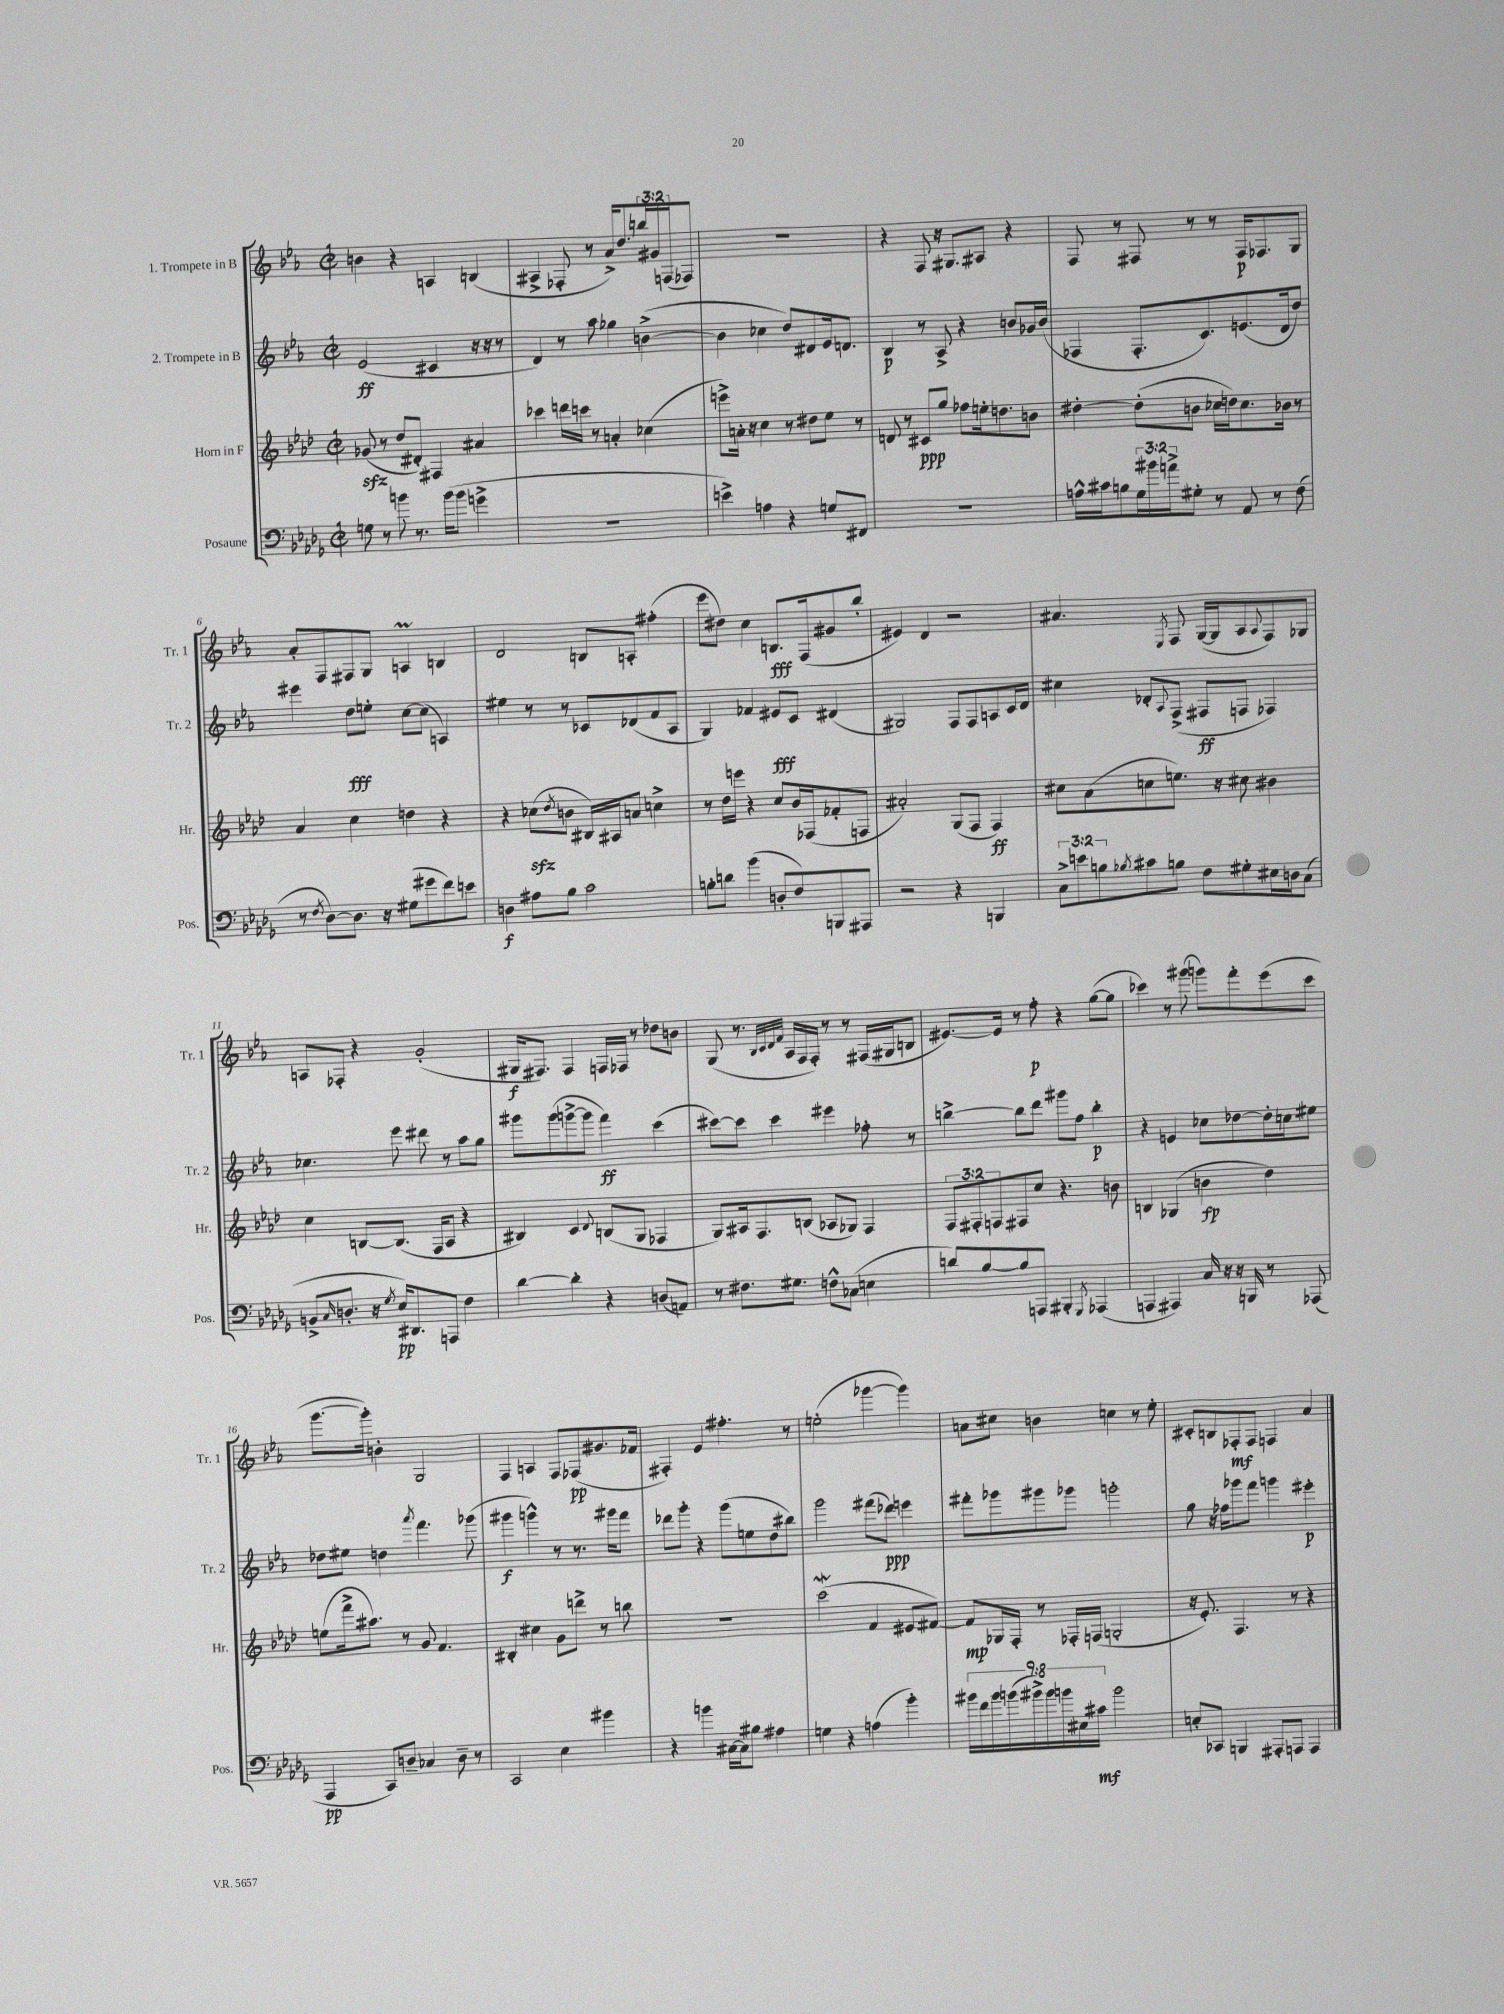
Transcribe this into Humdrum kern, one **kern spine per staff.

**kern	**kern	**kern	**kern
*staff4	*staff3	*staff2	*staff1
*clefF4	*clefG2	*clefG2	*clefG2
*k[b-e-a-d-g-]	*k[b-e-a-d-]	*k[b-e-a-]	*k[b-e-a-]
*M2/2	*M2/2	*M2/2	*M2/2
*met(c|)	*met(c|)	*met(c|)	*met(c|)
8G	(8g-	(2e-	4b
8r	8r	.	.
8b	8dd-	.	4r
8.r	8d#')	.	.
.	4F#	4c#	4A
(16b	.	.	.
8b	.	.	.
4g^	4a#	16r	(4B
.	.	16r	.
.	.	8r	.
=	=	=	=
1r	4ccc-	4d)	4A#^
.	16ddd	8r	8F-'
.	16ccc	.	.
.	8r	8aa-	8r
.	4a'	4gg-	16a-^)
.	.	.	8.dd
.	(4cc-	([4b^	24bb
.	.	.	24g#
.	.	.	(24F
.	.	.	8F-)
=	=	=	=
4e^)	8eee^)	4b]	1r
.	16a'	.	.
.	16r	.	.
4A	4cc	4cc-	.
4r	8r	8dd)	.
.	8dd#	8d#	.
8G	8ee-	16e-	.
.	.	8.d	.
8FF#	8r	.	.
=	=	=	=
1r	8d	4B-	4r
.	8r	.	.
.	8c#	8r	8F
.	8gg	8A-^	16r
.	.	.	8.G#
.	8ff-	4r	.
.	16ee'	.	8A#
.	8.dd	.	.
.	.	8b	4r
.	8b	16g-	.
.	.	(16b	.
=	=	=	=
16A^^	[4dd#'	4F-	8F
16c#	.	.	.
8B	.	.	8r
24G-	(8dd#']	8.F-'	8F#
24b#	.	.	.
24a^	.	.	.
8G#'	8b	.	8r
.	.	8.c)	.
8r	16cc-	.	8r
.	16dd)	.	.
8AA-	8.cc-	(8.e	16F#
.	.	.	8.F-
8r	.	.	.
.	16b-	16d	.
(8F	8r	8dd)	8G
=	=	=	=
8r	4a-	4eee#	8a-'
8qF	.	.	.
[8D-)	.	.	8F
8.D-]	4cc	8dd	8F#
.	.	8ee'	8G
16r	.	.	.
(8G#	4dd	[8cc	4A
8g#	.	(8cc]	.
8f)	4r	4A)	4B
8e	.	.	.
=	=	=	=
4D	4r	4ee#	2d
8A#	(8cc-	8r	.
.	8qdd-	.	.
8B-	8b	8r	.
2c	16B#)	8c-	8B
.	16A#	.	.
.	8a	(8d-	8A'
.	4cc^	8f	(4ff#'
.	.	8A-	.
=	=	=	=
8B'	8r	4G)	8eee-
8d	16dd-	.	8dd#)
.	16eee	.	.
(4b-	4r	4f-	4cc
8D'	8cc	8e#	8.B
8F)	16b-	8c	.
.	(16F-	.	(16F
8BBB	8f-'	(4d#	8g#
8AAA#	8F	.	8bb-'
=	=	=	=
2r	2a#')	2G#)	4e#)
.	.	.	4d
4r	(8G	8F	2r
.	8F	8F	.
4BBB	4F)	8A	.
.	.	16c	.
.	.	16d	.
=	=	=	=
12C^	8cc#	4cc#	4.a#
12e	.	.	.
.	(8a-	.	.
12B	.	.	.
8qB-	.	.	.
8c#	8cc	8d-'	.
.	.	8qqA-	8qE-
8B	8.ee)	(8F^	8F
8F	.	8F#	([16G
.	16r	.	16G]
8G#'	8cc#	8F	8A-
.	.	.	8qqA-
16E#	4b#	4F-)	8F)
16D	.	.	.
(8C	.	.	8G-
=	=	=	=
8BB^	4cc	4.cc-	8A
16qqC	.	.	.
8.D'	.	.	8F-'
.	[8B	.	4r
16r	.	.	.
8qG-	.	.	.
16E-)	(8.B]	8eee-	.
8.DD#	.	.	.
.	.	8ddd#	(2g'
.	16F	.	.
8AAA	8A-	8r	.
4F	4r	8aa-	.
.	.	8gg	.
=	=	=	=
[4d-	4B#)	8ggg#	16G#
.	.	.	8.F#)
.	.	(8ggg#	.
4d-']	4c	[8ggg^	4F#
.	.	8ggg]	.
.	8qqd-	.	.
4r	(8B	4fff)	16F
.	.	.	16F-
.	8G	.	8r
(8D	4F-	(4ccc	8dd-
8AA)	.	.	8b
=	=	=	=
8r	8G)	[8ccc#)	(8G
8.F#	16A#	8ccc#]	8.r
.	8.F	.	.
.	.	4ccc#	.
.	.	.	32qqB-
.	.	.	32qqc
.	.	.	32qqd
.	.	.	32qqf
8.G#	.	.	16A-
.	(8B	.	16F
.	.	.	16F')
8F^^	8A-	4eee#	8r
(8C-	8G-)	.	8r
4E	4F	8ff-'	(16F#
.	.	.	16G#
.	.	8r	8B
=	=	=	=
8d)	12F	[4bb^	[8.e#)
.	12F#'	.	.
[8B-	.	.	.
.	12F	.	.
.	.	.	16e#]
8B-]	8F#	8bb]	8r
8AAA	8cc	8ddd	8ff'
4BBB#'	4.r	8ggg#	4r
.	.	8ff	.
8qGGG-	.	.	.
(4AAA-	.	4bb'	([8gg
.	8b	.	8gg]
=	=	=	=
4AAA	4B	4r	4ccc-)
4AAA#)	(4G-	4e	8r
.	.	.	(8ggg#
16C	4b	8cc-	8ggg)
16r	.	.	.
16r	.	[8dd-	8fff'
16BBB	.	.	.
8r	4dd-)	16dd-']	(8eee-
.	.	16cc	.
(8AAA-	.	8ee#	8ccc-
=	=	=	=
4AAA-	(8ee	8dd-	[8.ggg
.	16fff^	8ee#	.
.	8.aa#)	.	16ggg'])
8CC)	.	4dd	4b'
8D~	8r	.	.
.	.	8qaaa-	.
4C-	8g	4.fff	2G
.	4.f	.	.
8D~	.	.	.
8r	.	(8ggg-	.
=	=	=	=
2CC	4B#'	4ggg#	4F
.	4cc#	4ggg^^)	4A
4E-	8g	8r	8F
.	8ddd^	8.r	(8F-
4b#	8r	.	8.g#
.	.	16ggg#	.
.	8bb	8fff	.
.	.	.	16f-
=	=	=	=
4r	1r	8ddd-	4F#')
.	.	8ggg'	.
4b	.	4r	4e-
[16C#	.	(8ggg	4.ff#'
16C#]	.	.	.
8B#	.	8ee	.
4A#	.	8dd	.
.	.	8bb#)	8r
=	=	=	=
4G	(2ccc	2ggg	(2ee'
4r	.	.	.
(4A	4f	(8fff#	[4ggg-
.	.	8ddd-)	.
4b-')	8e#	4eee	4ggg-])
.	[8f#)	.	.
=	=	=	=
18b#	8f#]	8fff#'	8a
18f	.	.	.
18b#	.	.	.
.	16G-	8ggg-	8cc#
(18b	.	.	.
.	16F'	.	.
18b#^)	.	.	.
.	8r	8ggg#	4b
18b#	.	.	.
18b	.	.	.
.	16F-'	8ggg-	.
18E#	.	.	.
.	(16F	.	.
18c#	.	.	.
2b	2G'	2ggg'	4cc
.	.	.	8r
.	.	.	8ee-'
=	=	=	=
8E'	16r	8gg	8c#'
.	8.e-')	.	.
8CC-	.	16r	8B
.	.	16ff-	.
4BBB	4.F	8ggg-	8F-'
.	.	8fff	8F-
8AAA#'	.	4ggg	4F
8AAA	8r	.	.
4AAA	4r	4eee#'	4a-
==	==	==	==
*-	*-	*-	*-
